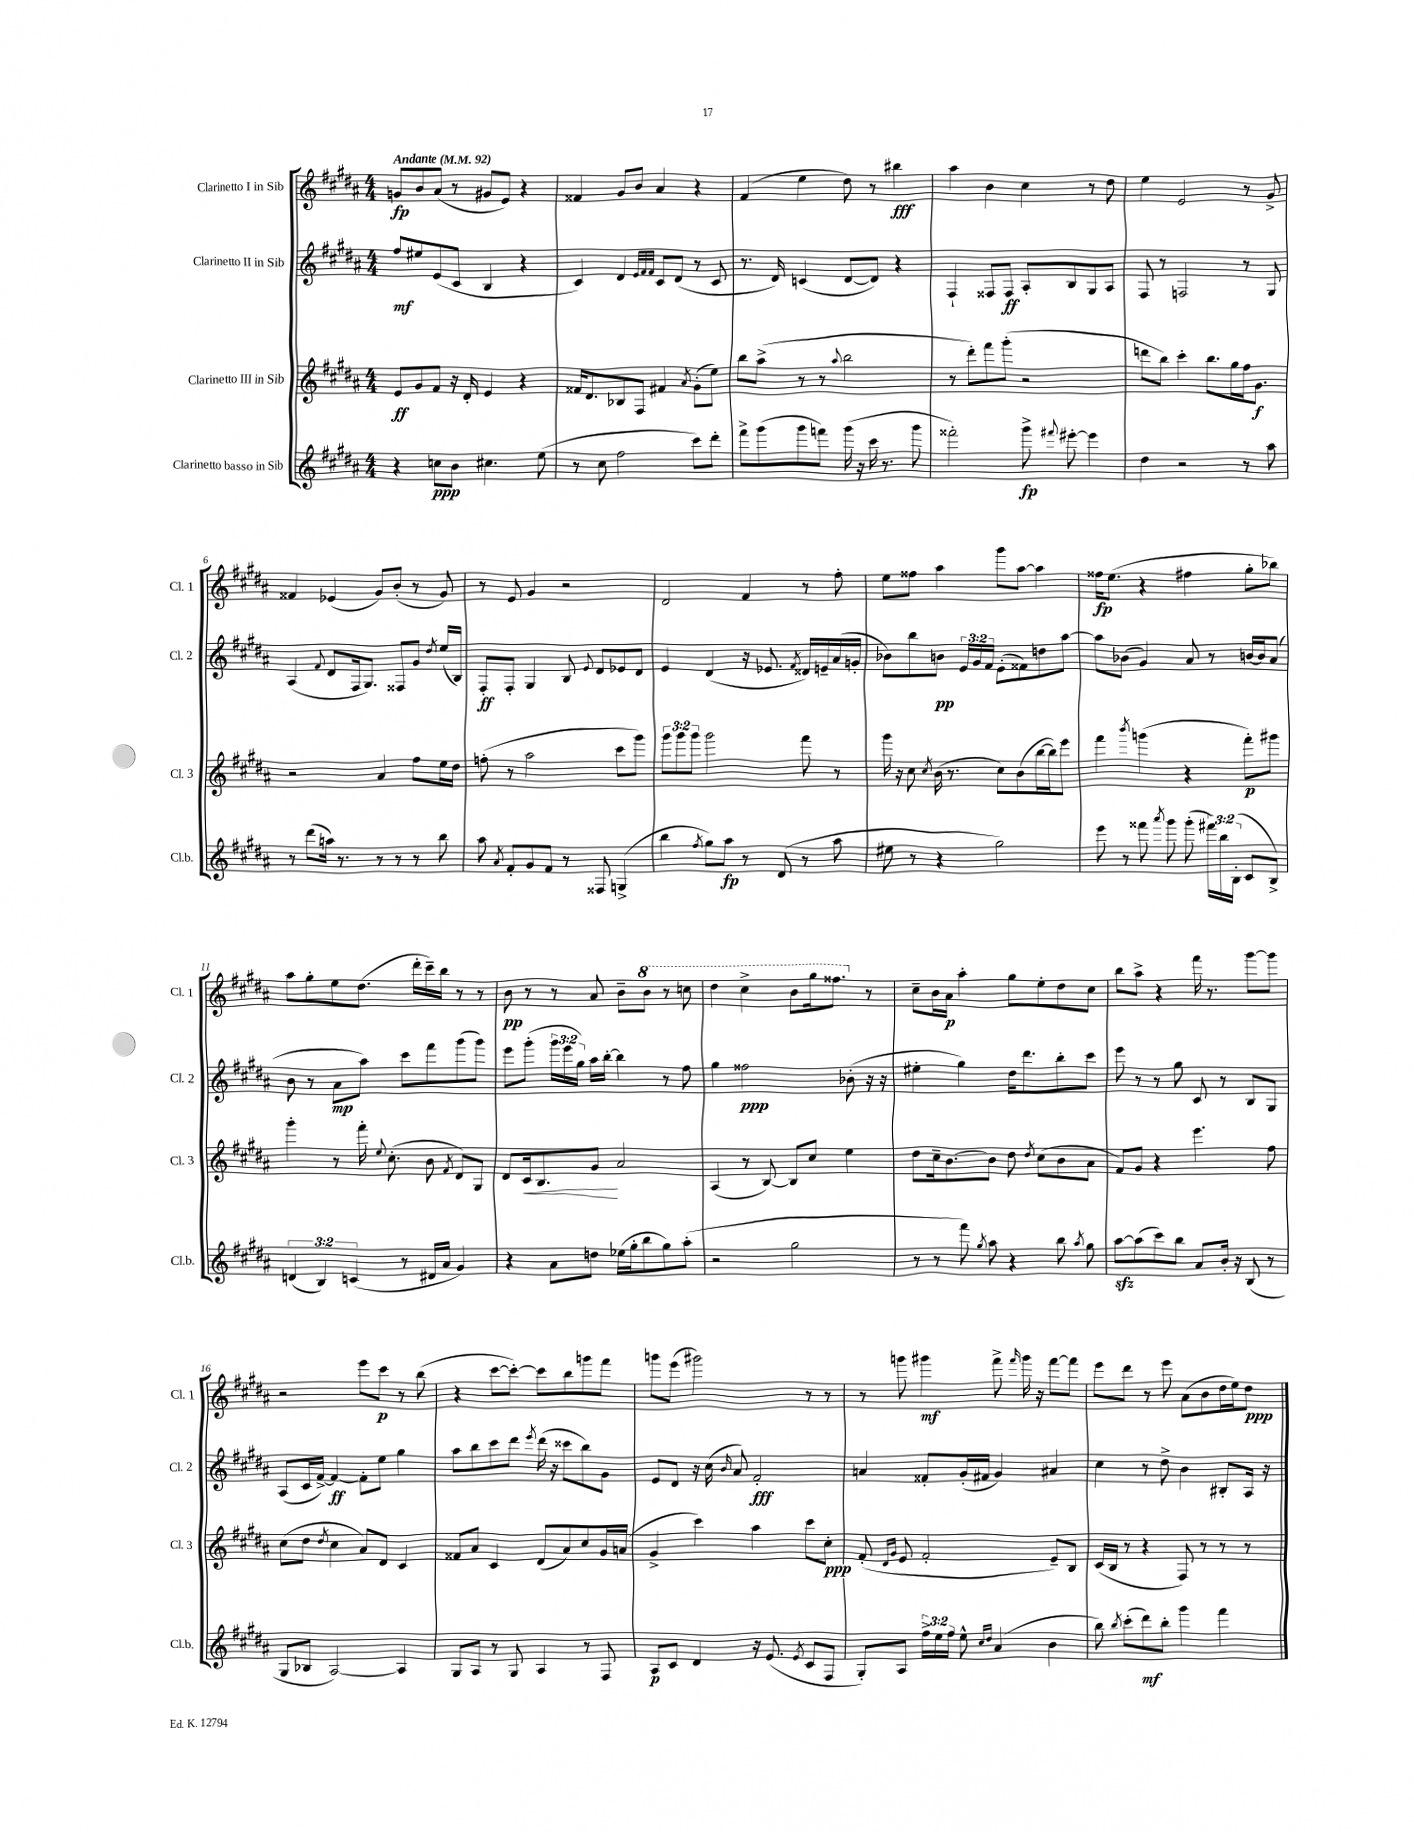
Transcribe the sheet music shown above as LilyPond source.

<<
\new StaffGroup <<
\new Staff = "s0" \with { instrumentName = "Clarinetto I in Sib" shortInstrumentName = "Cl. 1" } {
    \clef treble \key b \major \numericTimeSignature \time 4/4 \tempo "Andante" 4 = 92
    \autoBeamOff g'8[\fp b'8 ais'8]( r8 gis'8[ e'8]) r4 |
    fisis'4 gis'8[ b'8] ais'4 r4 |
    fis'4( e''4 dis''8) r8 bis''4\fff |
    ais''4 b'4 cis''4 r8 dis''8 |
    e''4 e'2 r8 gis'8-> |
    fisis'4 ees'4( gis'8[) b'8]-.( r8 gis'8) |
    r8 e'8 gis'4 r2 |
    dis'2 fis'4 r8 fis''8-. |
    e''8[ fisis''8] ais''4 gis'''8[ ais''8]~ ais''4 |
    fisis''16[\fp e''8.]( r4 fis''4 gis''8[-. bes''8]) |
    ais''8[ gis''8-. e''8 dis''8.]( dis'''16[-. cis'''16--) b''16] r8 r8 |
    b'8\pp r8 r8 ais'8 b'8[-- \ottava #1 b''8] r8 c'''8 |
    dis'''4 cis'''4-> b''8[ gis'''16 fisis'''8.] \ottava #0 r8 |
    cis''8[-- b'16 ais'16]\p ais''4-. gis''8[ e''8-. dis''8 cis''8] |
    b''8[ ais''8]-> r4 fis'''16 r8. gis'''8[~ gis'''8] |
    r2 e'''8[ cis'''8]\p r8 b''8( |
    r4 cis'''8[~ cis'''8]~-.) cis'''8[ b''8 g'''8 fis'''8] |
    g'''8[ e'''8]( gis'''2) r8 r8 |
    r8 g'''8 gis'''4\mf fis'''8-> \grace { fis'''16 } gis'''16 r16 fis'''8[~ fis'''8] |
    e'''8[ dis'''8] r8 e'''8 ais'8[( b'8 dis''16 e''16) dis''8]\ppp \bar "|." |
}
\new Staff = "s1" \with { instrumentName = "Clarinetto II in Sib" shortInstrumentName = "Cl. 2" } {
    \clef treble \key b \major \numericTimeSignature \time 4/4 \override Staff.TupletNumber.text = #tuplet-number::calc-fraction-text
    \autoBeamOff fis''8[\mf eis''8 e'8( cis'8] b4 r4 |
    cis'4) dis'4 \grace { e'32[ fis'32 fis'32] } cis'8[ dis'8]( r8 cis'8 |
    r8. dis'16) c'4( dis'8[~ dis'8]) r4 |
    fis4-! fisis8[ fisis8]\ff ais8[-. b8 gis8 ais8] |
    fis8 r8 f2 r8 gis8 |
    ais4( \appoggiatura { fis'8 } dis'8[ fis16 gis8.]) fisis8[ gis'8] \acciaccatura { dis''8 } e''16[( b16]) |
    fis8[-.\ff fis8]-. gis4 b8 \appoggiatura { e'8 } dis'8[ ees'8 dis'8] |
    e'4 dis'4( r16 ees'8. \acciaccatura { fis'8 } disis'16[) e'16-- ais'16( g'16]-. |
    bes'8[) b''8 b'8]\pp \tuplet 3/2 { e'16[ gis'16 fis'16] } e'8[-.( fisis'8) d''8 ais''8]~ |
    ais''8[ bes'8]( gis'4) ais'8 r8 b'16[~ b'16 ais'8]( |
    b'8 r8 ais'8[\mp ais''8]) cis'''8[ fis'''8 gis'''8( gis'''8]) |
    e'''8[ gis'''8]-.( \tuplet 3/2 { gis'''16[ e'''16 gis''16]) } ais''16[ b''16]~-. b''4 r8 fis''8 |
    gis''4 fisis''2\ppp bes'8-.( r16 r16 |
    eis''4-. gis''4) dis''16[ dis'''8. b''8-. cis'''8] |
    e'''8 r8 r8 gis''8 cis'8 r8 b8[ gis8] |
    ais8[( cis'16 fis'16]~->) fis'4~\ff fis'8[-. e''8] gis''4 |
    ais''8[ b''8 cis'''8 dis'''8] \acciaccatura { e'''8 } dis'''16( r16 cisis'''8[ b''8) gis'8] |
    e'8[ dis'8] r16 cis''16( \grace { b'16 } ais'8) fis'2-.\fff |
    a'4 fisis'8[-. gis'16-.( fis'16] gis'4) ais'4 |
    cis''4 r8 dis''8-> b'4 bis8[-. ais16] r16 \bar "|." |
}
\new Staff = "s2" \with { instrumentName = "Clarinetto III in Sib" shortInstrumentName = "Cl. 3" } {
    \clef treble \key b \major \numericTimeSignature \time 4/4 \override Staff.TupletNumber.text = #tuplet-number::calc-fraction-text
    \autoBeamOff e'8[\ff gis'8 fis'8] r16 dis'16-. e'4 r4 |
    fisis'16[ dis'8. bes8 fis8] fis'4 \acciaccatura { ais'8 } gis'8[-.( e''8]) |
    b''8[ ais''8]->( r8 r8 \appoggiatura { ais''8 } b''2 |
    r8 dis'''8[-.) fis'''8 gis'''8]-.( r2 |
    d'''8[ b''8]) cis'''4-. b''8.[ gis''16 fis''16 gis'8.]\f |
    r2 ais'4 fis''8[ e''16 dis''16] |
    f''8-.( r8 ais''2 cis'''8[ gis'''8]) |
    \tuplet 3/2 { gis'''8[ gis'''8 gis'''8] } gis'''2 fis'''8 r8 |
    gis'''16 r16 cis''8 \acciaccatura { cis''8 } b'16( r8. cis''8[) b'8( b''16~ b''16) e'''8] |
    fis'''4 \acciaccatura { b'''8 } g'''4( r4 fis'''8[-.\p) gis'''8] |
    gis'''4-. r8 fis'''16-. \appoggiatura { e''8 } cis''8.-.( b'8 \acciaccatura { fis'8 } dis'8[) gis8] |
    dis'8[ cis'16\< b8. gis'8]\! ais'2 |
    ais4( r8 b8~) b8[ cis''8] e''4 |
    dis''8[ cis''16-- b'8.~ b'8] dis''8 \acciaccatura { dis''8 } cis''8[( b'8 ais'8] |
    fis'8[) gis'8] r4 e'''4. fis''8 |
    cis''8[( dis''8] \acciaccatura { dis''8 } cis''4 ais'8[) dis'8] cis'4 |
    fisis'8[ ais'8] cis'4 dis'8[( ais'8) cis''8 gis'16 a'16]( |
    gis'4-> cis'''4) ais''4 cis'''8[ cis''8]-.\ppp |
    fis'8-.( \grace { dis'16[ gis'16] } e'8 fis'2-. e'8[--) b8] |
    cis'16[( b16] r8 r4 fis8) r8 r8 r8 \bar "|." |
}
\new Staff = "s3" \with { instrumentName = "Clarinetto basso in Sib" shortInstrumentName = "Cl.b." } {
    \clef treble \key b \major \numericTimeSignature \time 4/4 \override Staff.TupletNumber.text = #tuplet-number::calc-fraction-text
    \autoBeamOff r4 c''8[\ppp b'8] cis''4. e''8( |
    r8 cis''8 fis''2 cis'''8[) dis'''8]-. |
    fis'''8[-> gis'''8( gis'''8 f'''8]) gis'''16( r16 cis'''16 r8. gis'''8 |
    fisis'''2-.) gis'''8->\fp \appoggiatura { fis'''8 } eis'''8~-. eis'''4 |
    dis''4 r2 r8 ais''8 |
    r8 dis'''8[( a''16]) r8. r8 r8 r8 b''8 |
    ais''8 \acciaccatura { ais'8 } fis'8[-. gis'8 fis'8] r8 fisis8 g4->( |
    b''4 \acciaccatura { fis''8 } gis''8[) ais''8]\fp r8 dis'8( r8 ais''8 |
    eis''8 r8 r4 gis''2) |
    e'''8 r8 fisis'''8 \acciaccatura { ais'''8 } gis'''8 gis'''8-.( \tuplet 3/2 { fis'''16[) b''16 b16]-.( } cis'8[ b8]->) |
    \tuplet 3/2 { d'4( b4) c'4( } r8 dis'16[ ais'16] gis'4) |
    r4 ais'8[ d''8] ees''16[( gis''16-. b''8 gis''8) ais''8]-.( |
    r2 gis''2 |
    r8 r8 fis'''8) \acciaccatura { gis''8 } ais''8 r4 b''8 \acciaccatura { ais''8 } gis''8 |
    ais''8[~\sfz ais''8( cis'''8) b''8] ais'8[ b'16]-. r16 b8( r8 |
    gis8[ bes8] ais2~) ais4 |
    gis8[ ais8] r8 gis8 ais4 r8 fis8 |
    ais8[\p cis'8] dis'4 r16 e'8.( \acciaccatura { e'8 } cis'8[ fis8] |
    gis8[-.) ais8] \tuplet 3/2 { fis''16[-> e''16 fis''16] } e''8-^ \grace { cis''16[ dis''16] } ais'4( b'4 |
    b''8) \acciaccatura { b''8 } cis'''8[-.( dis'''8\mf) b''8]-. gis'''4 fis'''4 \bar "|." |
}
>>
>>
